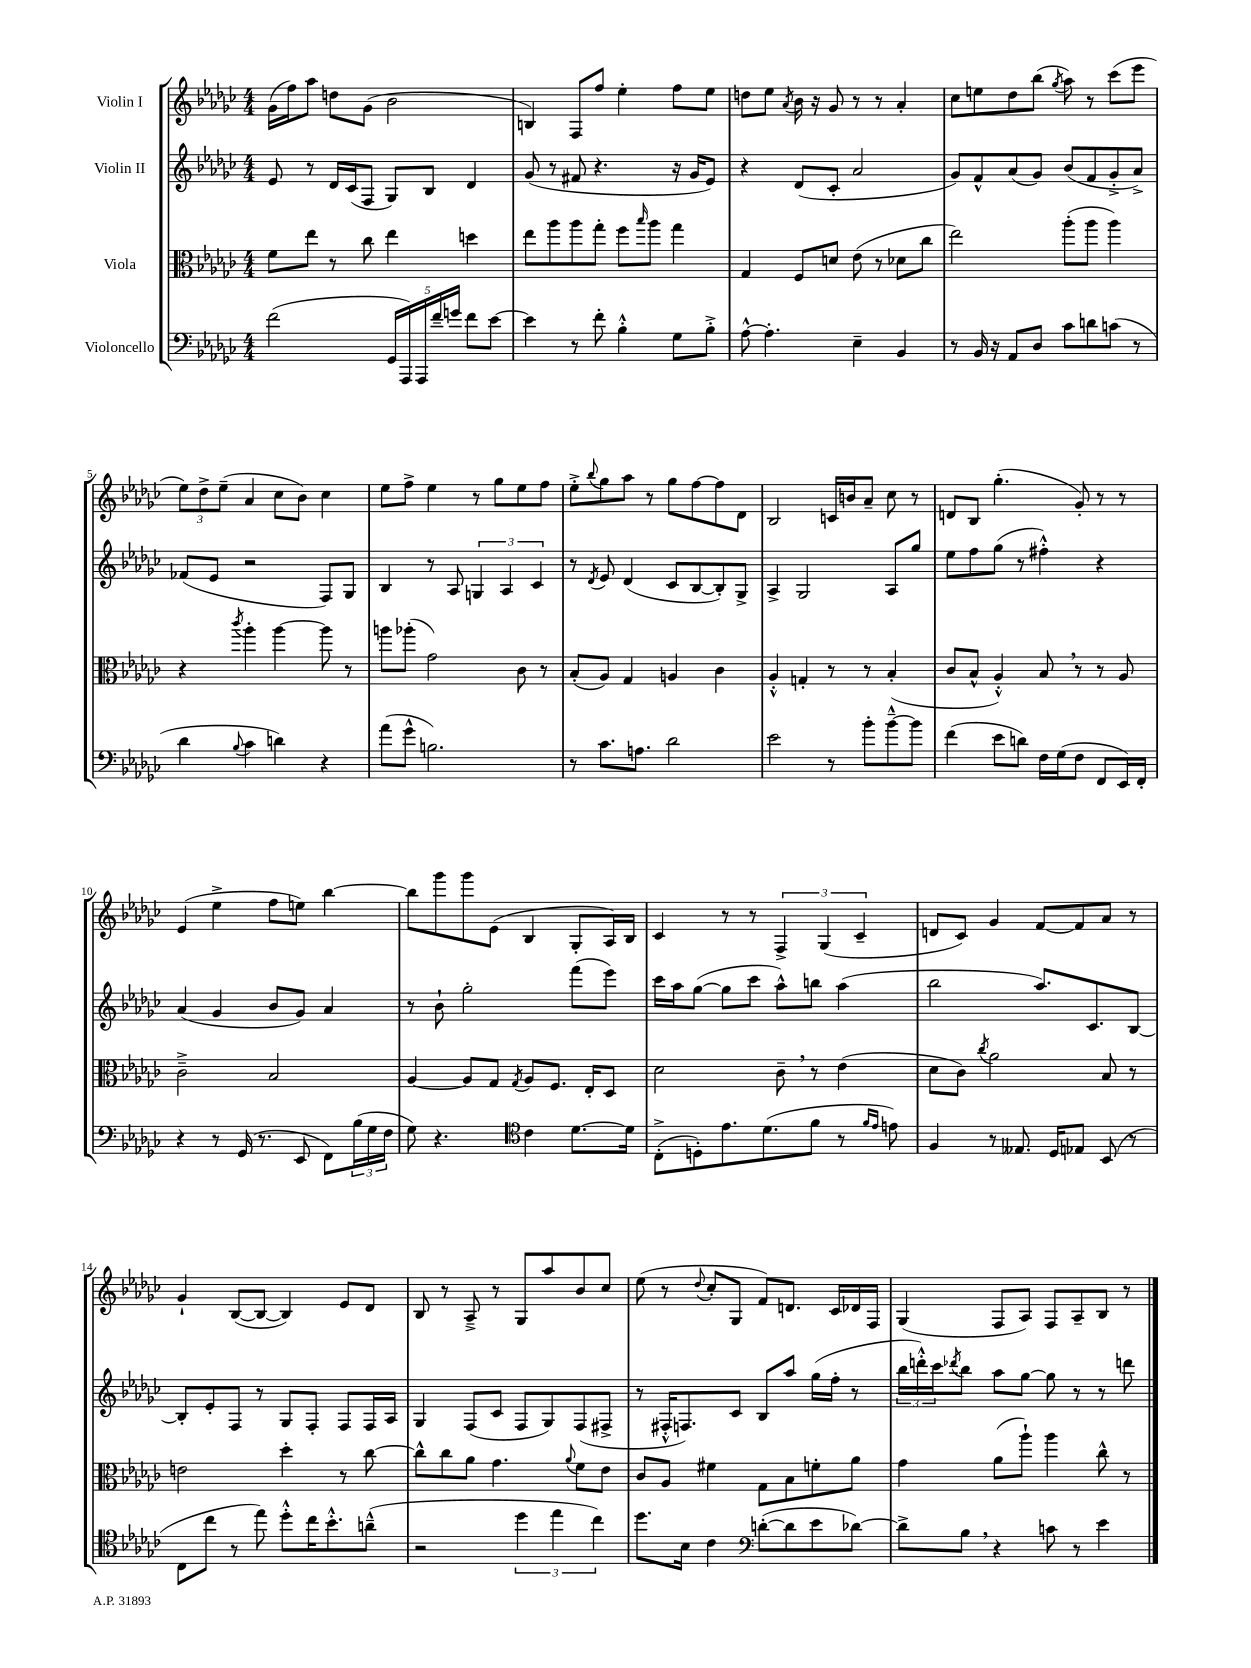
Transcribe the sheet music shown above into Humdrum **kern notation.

**kern	**kern	**kern	**kern
*staff4	*staff3	*staff2	*staff1
*clefF4	*clefC3	*clefG2	*clefG2
*k[b-e-a-d-g-c-]	*k[b-e-a-d-g-c-]	*k[b-e-a-d-g-c-]	*k[b-e-a-d-g-c-]
*M4/4	*M4/4	*M4/4	*M4/4
(2f\	8f\L	8e-/	(16g-\LL
.	.	.	16ff\J)
.	8ee-\J	8r	8aa-\J
.	8r	16d-/LL	8dd\L
.	.	(16c-/J	.
.	8cc-\	8F/J	(8g-\J
20GG-/LL	4ee-\	8G-/L)	2b-\
20AAA-/)	.	.	.
20AAA-/	.	.	.
.	.	8B-/J	.
20f~/	.	.	.
20g/JJ	.	.	.
8f\L	4dd\	4d-/	.
[8e-\J	.	.	.
=	=	=	=
4e-\]	8ee-\L	(8g-/	4B/)
.	8aa-\	8r	.
8r	8aa-\	8f#/	8F/L
8f'\	8gg-'\J	4.r	8ff/J
4B-'^^\	8ff\L	.	4ee-'\
.	16qqbb-/	.	.
.	8aa-\J	.	.
8G-\L	4gg-\	16r	8ff\L
.	.	16g-/LK	.
8B-'^\J	.	8e-/J)	8ee-\J
=	=	=	=
[8A-^^\	4G-/	4r	8dd\L
4.A-'\]	.	.	8ee-\J
.	.	.	8qa-/
.	8F/L	(8d-/L	16b-\
.	.	.	16r
.	8d/J	8c-'/J	8g-/
4E-~\	(8e-\	2a-/	8r
.	8r	.	8r
4BB-/	8d-\L	.	4a-'/
.	8cc-\J	.	.
=	=	=	=
8r	2ee-\)	8g-/L)	8cc-\L
16BB-/	.	8f^^/	8ee\
16r	.	.	.
8AA-/L	.	(8a-/	8dd-\
8D-/J	.	8g-/J)	(8bb-\J
.	.	.	8qgg-/
8c-\L	(8aa-'\L	(8b-/L	8aa-\)
8d\	8aa-\J	8f/	8r
(8c\J	4aa-\)	8g-'^/	(8ccc-\L
8r	.	8a-^/J)	8eee-\J
=	=	=	=
4d-\	4r	(8f-/L	12ee-\L)
.	.	.	12dd-^\
.	.	8e-/J	.
.	.	.	(12ee-~\J
8qqB-/	8qccc-/	.	.
4c-\	4aa-'\	2r	4a-/
4d\)	[4aa-\	.	8cc-\L
.	.	.	8b-\J)
4r	8aa-\]	8F/L)	4cc-\
.	8r	8G-/J	.
=	=	=	=
(8a-\L	8aa\L	4B-/	8ee-\L
8g-^^\J	(8aa-'\J	.	8ff^\J
2.B\)	2g-\)	8r	4ee-\
.	.	8A-/	.
.	.	6G/	8r
.	.	.	8gg-\L
.	.	6A-/	.
.	8c-\	.	8ee-\
.	.	6c-/	.
.	8r	.	8ff\J
=	=	=	=
8r	(8B-'/L	8r	8ee-'^\L
.	.	8qd-/	8qqbb-/
8.c-\L	8A-/J)	8e-/	8gg-\
.	4G-/	(4d-/	8aa-\J
8.A\J	.	.	.
.	.	.	8r
2d-\	4A/	8c-/L	8gg-\L
.	.	[8B-/	[8ff\
.	4c-\	8B-'/])	8ff\]
.	.	8G-^/J	8d-\J
=	=	=	=
2e-\	4A-'^^/	4A-^/	2B-/
.	4G'/	2G-/	.
8r	8r	.	16c/LL
.	.	.	16b/J
8b-'\L	8r	.	8a-~/J
[8b-~^^\	(4B-'/	8A-/L	8cc-\
8b-\]J	.	8gg-/J	8r
=	=	=	=
(4f\	8c-/L	8ee-\L	8d/L
.	8B-^^/J	8ff\	8B-/J
8e-\L	4A-'^^/)	(8gg-\J	(4.gg-'\
8d\J)	.	8r	.
16F\LL	8B-/	4ff#'^^\)	.
(16G-\J	.	.	.
8F\J	8r	.	8g-'/)
8FF/L	8r	4r	8r
16EE-/L)	8A-/	.	8r
16FF'/JJ	.	.	.
=	=	=	=
4r	2c-~^\	(4a-/	(4e-/
8r	.	4g-/	4ee-^\
(16GG-/	.	.	.
8.r	.	.	.
.	2B-/	8b-/L	8ff\L
8EE-/	.	8g-/J)	8ee\J)
8FF\L)	.	4a-/	[4bb-\
(24B-\L	.	.	.
24G-\	.	.	.
24F\JJ	.	.	.
=	=	=	=
8G-\)	[4A-/	8r	8bb-\]L
4.r	.	8b-`\	8ggg-\
.	8A-/]L	2gg-'\	8ggg-\
.	8G-/J	.	(8e-\J
*clefC4	*	*	*
.	8qG-/	.	.
4c-\	8A-/L	.	4B-/
.	8.F/J	.	.
[8.d-\L	.	(8fff\L	8G-'/L
.	16E-'/LK	.	.
.	8D-/J	8eee-\J)	16A-/L)
16d-\]Jk	.	.	16B-/JJ
=	=	=	=
(8C-'^\L	2d-\	16ccc-\LL	4c-/
.	.	16aa-\J	.
8D'\)	.	([8gg-\J	.
8.e-\	.	8gg-\]L	8r
.	.	8ccc-\J	8r
(8.d-\	.	.	.
.	8c-~\	8aa-^^\L)	6F^/
8f\J	8r	8bb\J	.
.	.	.	(6G-/
8r	(4e-\	(4aa-\	.
.	.	.	6c-~/
16qqf/LL	.	.	.
16qqe-/JJ	.	.	.
8e\)	.	.	.
=	=	=	=
4F/	8d-\L	2bb-\	8d/L
.	8c-\J)	.	8c-/J)
.	8qcc-/	.	.
8r	2a-\	.	4g-/
8.E--/	.	.	.
.	.	8.aa-/L)	[8f/L
16D-/LK	.	.	.
8E-/J	.	.	8f/]
.	.	8.c-/	.
(8BB-/	8B-/	.	8a-/J
8r	8r	[8B-/J	8r
=	=	=	=
8C-\L	2e\	8B-'/]L	4g-`/
8cc-\J	.	8e-'/	.
8r	.	8F/J	([8B-/L
8ee-\)	.	8r	8B-/_J
8dd-'^^\L	4dd-'\	8G-/L	4B-/])
16cc-\K	.	8F'/J	.
8.b-'^^\	.	.	.
.	8r	8F/L	8e-/L
(8a~^^\J	[8cc-\	16F/L	8d-/J
.	.	16A-/JJ	.
=	=	=	=
2r	8cc-^^\]L	4G-/	8B-/
.	8cc-\	.	8r
.	8a-\J	(8F/L	8A-~^/
.	4.g-\	8c-/J	8r
6dd-\	.	8F/L	8G-/L
.	.	8G-/)	8aa-/
6ee-\	.	.	.
.	8qqa-/	.	.
.	8f\L	(8F/	8b-/
6cc-\)	.	.	.
.	8e-\J	8F#^/J	8cc-/J
=	=	=	=
8.dd-\L	8c-/L	8r	(8ee-\
.	8A-/J	16F#'^^/LK	8r
16B-\Jk	.	8.F/)	.
.	.	.	8qqdd-/
4c-\	4f#\	.	8cc-'/L
.	.	8c-/J	8G-/J
*clefF4	*	*	*
([8d'\L	8G-\L	8B-/L	8f/L)
8d\]	8B-\	8aa-/J	8.d/J
8e-\	8f'\	(16gg-\LL	.
.	.	16ff'\JJ	16c-/LL
[8d-\J)	8a-\J	8r	16d-/
.	.	.	16F/JJ
=	=	=	=
8d-^\]L	4g-\	24bb-\LL	(4G-/
.	.	24ddd'^^\)	.
.	.	24ccc-\J	.
.	.	8qddd-/	.
8B-\J	.	8bb-\J	.
4r	(8a-\L	8aa-\L	8F/L
.	8aa-`\J)	[8gg-\J	8A-/J)
8c\	4aa-\	8gg-\]	8F/L
8r	.	8r	8A-~/
4e-\	8cc-^^\	8r	8B-/J
.	8r	8ddd\	8r
==	==	==	==
*-	*-	*-	*-
